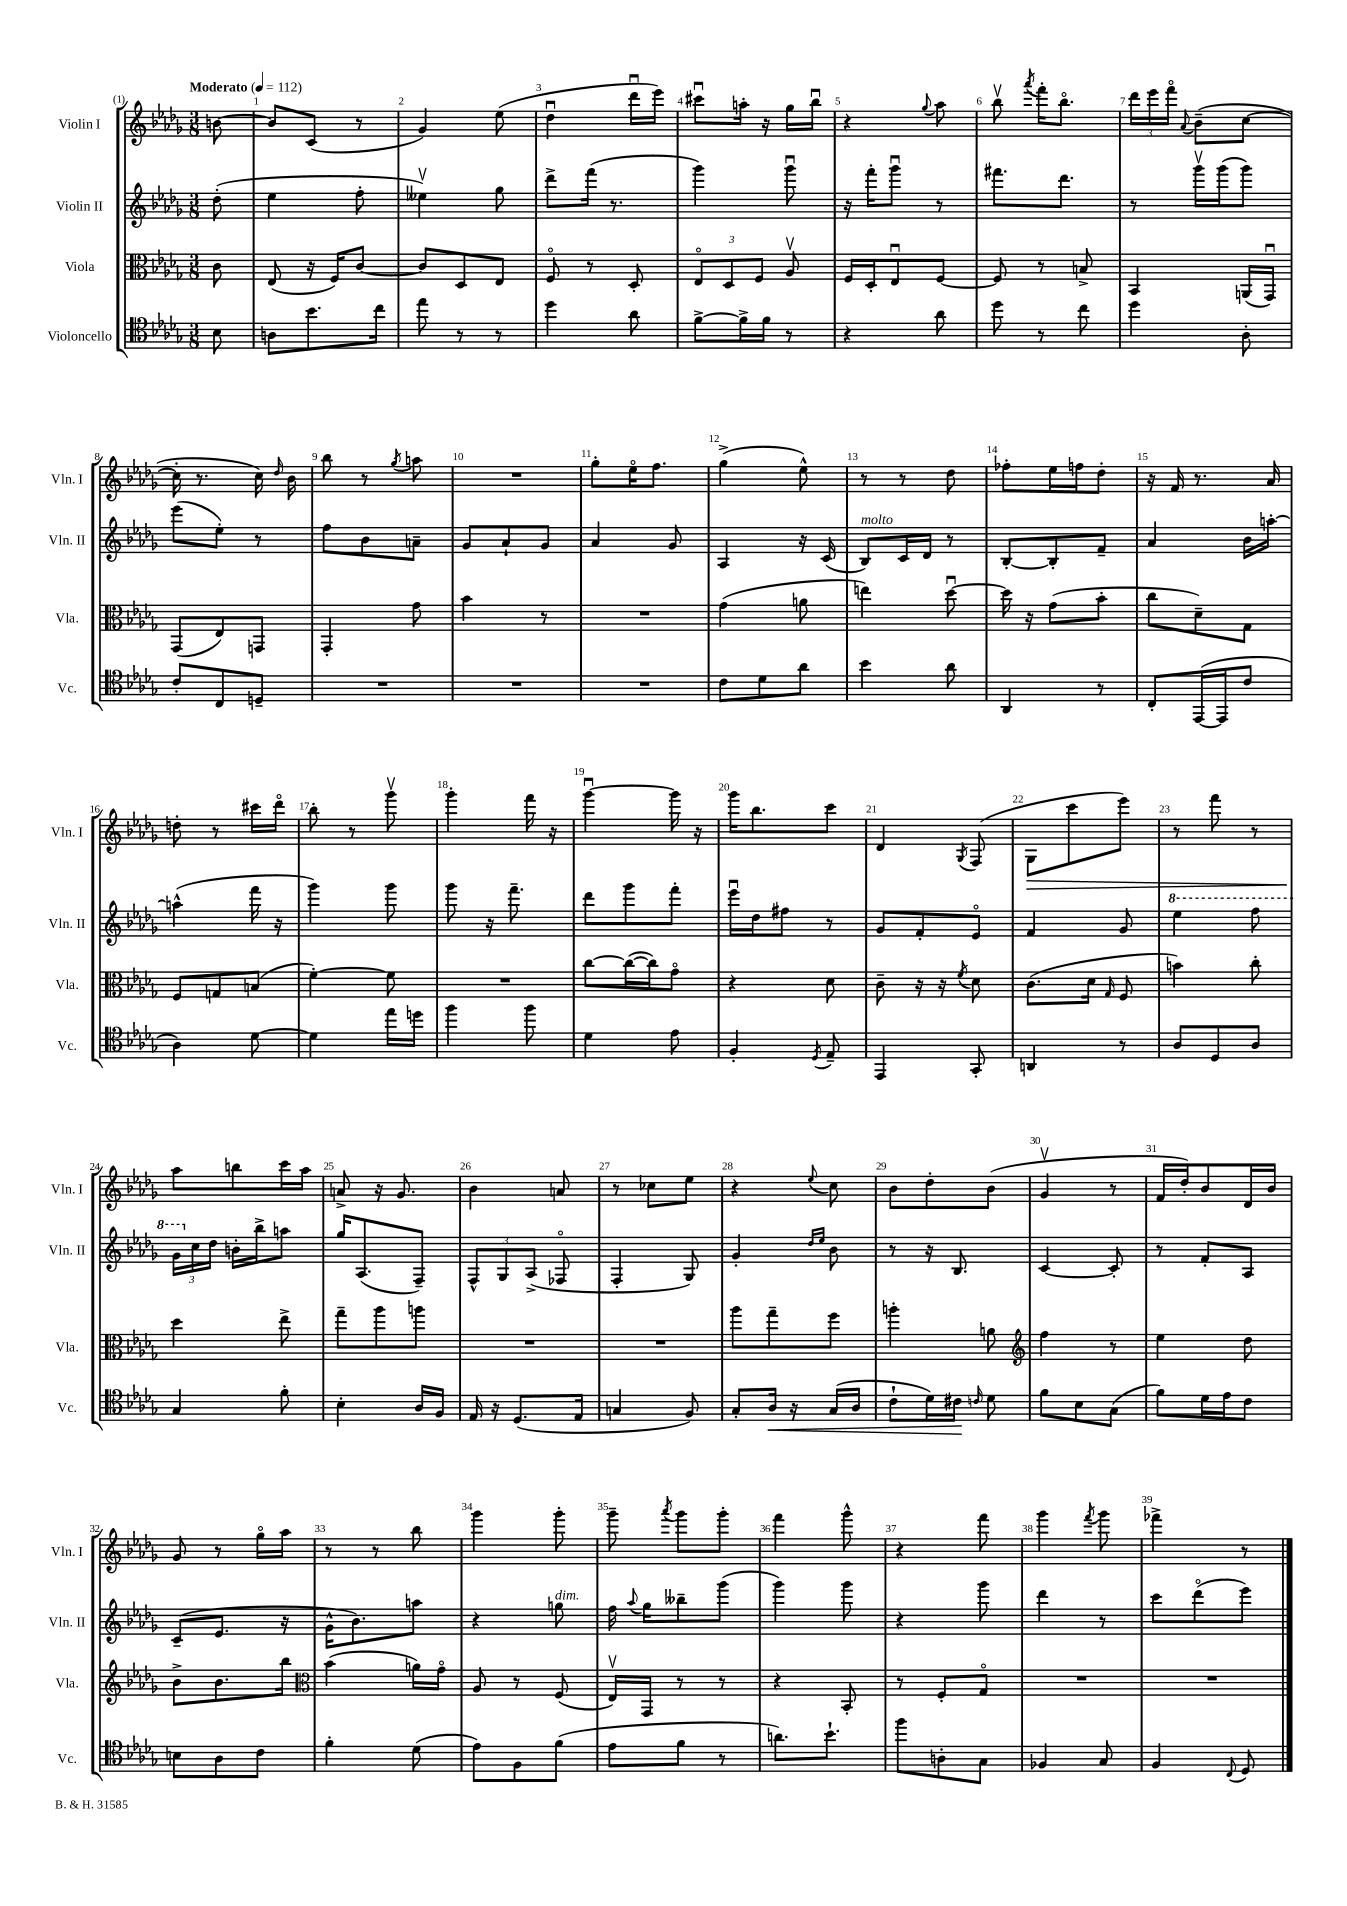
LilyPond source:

<<
\new StaffGroup <<
\new Staff = "s0" \with { instrumentName = "Violin I" shortInstrumentName = "Vln. I" } {
    \clef treble \key des \major \numericTimeSignature \time 3/8 \partial 8 \tempo "Moderato" 4 = 112
    \autoBeamOff b'8~ |
    b'8[ c'8]( r8 |
    ges'4) ees''8( |
    des''4\downbow des'''16[\downbow ees'''16]) |
    cis'''8[\downbow a''16]-. r16 ges''16[ bes''16]\downbow |
    r4 \appoggiatura { ges''8 } aes''8 |
    bes''8\upbow \acciaccatura { aes'''8 } f'''16[-. bes''8.]\flageolet |
    \tuplet 3/2 { des'''16[ ees'''16 f'''16]\flageolet } \appoggiatura { aes'8 } bes'8[--( c''8]~ |
    c''16-. r8. c''16) \grace { des''16 } bes'16 |
    bes''8 r8 \acciaccatura { ges''8 } a''8 |
    R4. |
    ges''8[-. ees''16\flageolet f''8.] |
    ges''4->( ees''8-^) |
    r8 r8 des''8 |
    fes''8[-. ees''16 f''16 des''8]-. |
    r16 f'16 r8. aes'16 |
    d''8-. r8 cis'''16[ des'''16]\flageolet |
    bes''8-. r8 ges'''8\upbow |
    ges'''4-. f'''16 r16 |
    ges'''4~\downbow ges'''16 r16 |
    ges'''16[ bes''8. c'''8] |
    des'4 \acciaccatura { ges8 } f8( |
    ges8[\> c'''8 ees'''8]) |
    r8 f'''8 r8 |
    aes''8[\! b''8 c'''16 aes''16] |
    a'8-> r16 ges'8. |
    bes'4 a'8 |
    r8 ces''8[ ees''8] |
    r4 \appoggiatura { ees''8 } c''8 |
    bes'8[ des''8-. bes'8]( |
    ges'4\upbow r8 |
    f'16[ des''16-.) bes'8 des'16 bes'16] |
    ges'8 r8 ges''16[\flageolet aes''16] |
    r8 r8 bes''8 |
    ges'''4 ges'''8-. |
    ges'''8-- \acciaccatura { aes'''8 } ges'''8[ ges'''8]-. |
    f'''4 ges'''8-^ |
    r4 f'''8 |
    ges'''4 \acciaccatura { f'''8 } ges'''8 |
    fes'''4-> r8 \bar "|." |
}
\new Staff = "s1" \with { instrumentName = "Violin II" shortInstrumentName = "Vln. II" } {
    \clef treble \key des \major \numericTimeSignature \time 3/8 \partial 8
    \autoBeamOff des''8-.( |
    ees''4 f''8-. |
    eeses''4\upbow) ges''8 |
    des'''8[-> f'''16]( r8. |
    ges'''4) ges'''8\downbow |
    r16 f'''16[-. ges'''8]\downbow r8 |
    fis'''8.[ des'''8.] |
    r8 ges'''16[\upbow ges'''16( ges'''8]) |
    ees'''8[( ees''8]-.) r8 |
    f''8[ bes'8 a'8]-- |
    ges'8[ aes'8-! ges'8] |
    aes'4 ges'8 |
    aes4 r16 c'16( |
    bes8[^\markup { \italic "molto" }) c'16 des'16] r8 |
    bes8[~-. bes8-. f'8]-- |
    aes'4 bes'16[ a''16]~-. |
    a''4-^( f'''16 r16 |
    ges'''4) ges'''8 |
    ges'''8 r16 f'''8.-- |
    des'''8[ ges'''8 f'''8]-. |
    ees'''16[\downbow des''16 fis''8] r8 |
    ges'8[ f'8-. ees'8]\flageolet |
    f'4 ges'8 |
    \ottava #1 ees'''4 f'''8 |
    \tuplet 3/2 { ges''16[ \ottava #0 c''16 des''16] } b'16[-. bes''16-> a''8] |
    ges''16[ aes8.( f8]--) |
    \tuplet 3/2 { f8[-^ ges8 aes8]->( } fes8\flageolet |
    f4-. ges8) |
    ges'4-. \grace { des''16[ ees''16] } bes'8 |
    r8 r16 bes8. |
    c'4~ c'8-. |
    r8 f'8[-. aes8] |
    c'8[--( ees'8.] r16 |
    ges'16[-^ bes'8.) a''8] |
    r4 g''8^\markup { \italic "dim." } |
    f''16 \appoggiatura { aes''8 } ges''16[ beses''8-- ges'''8]( |
    ges'''4) ges'''8 |
    r4 ges'''8 |
    des'''4 r8 |
    c'''8[ des'''8\flageolet( ees'''8]) \bar "|." |
}
\new Staff = "s2" \with { instrumentName = "Viola" shortInstrumentName = "Vla." } {
    \clef alto \key des \major \numericTimeSignature \time 3/8 \partial 8
    \autoBeamOff c'8 |
    ees8( r16 f16[) c'8]~ |
    c'8[ des8 ees8] |
    f8\flageolet r8 des8-. |
    \tuplet 3/2 { ees8[\flageolet des8 f8] } aes8\upbow |
    f16[ des16-. ees8\downbow f8]~ |
    f8 r8 b8-> |
    bes,4 a,16[( ges,16]\downbow) |
    ges,8[( ees8) g,8] |
    ges,4-. ges'8 |
    bes'4 r8 |
    R4. |
    ges'4( a'8 |
    e''4) des''8~\downbow |
    des''16 r16 ges'8[( bes'8]-. |
    c''8[ des'8--) ges8] |
    f8[ g8 b8]( |
    f'4~-.) f'8 |
    R4. |
    c''8[~ c''16~( c''16) ges'8]\flageolet |
    r4 des'8 |
    c'8-- r16 r16 \acciaccatura { f'8 } des'8 |
    c'8.[( des'16] \grace { ges16 } f8 |
    b'4) c''8-. |
    des''4 ees''8-> |
    ges''8[-- aes''8 a''8] |
    R4. |
    R4. |
    aes''8[ ges''8-- f''8] |
    a''4-. a'8 |
    \clef treble f''4 r8 |
    ees''4 des''8 |
    bes'8[-> bes'8. bes''16] |
    \clef alto bes'4( a'16[) ges'16]\flageolet |
    aes8 r8 f8( |
    ees16[\upbow) ges,16] r8 r8 |
    r4 bes,8-. |
    r8 f8[-. ges8]\flageolet |
    R4. |
    R4. \bar "|." |
}
\new Staff = "s3" \with { instrumentName = "Violoncello" shortInstrumentName = "Vc." } {
    \clef tenor \key des \major \numericTimeSignature \time 3/8 \partial 8
    \autoBeamOff bes8 |
    a8[ bes'8. c''16] |
    ees''8 r8 r8 |
    des''4 aes'8 |
    f'8[~-> f'16-> f'16] r8 |
    r4 aes'8 |
    des''8 r8 c''8 |
    des''4 aes8-. |
    c'8[-. c8 d8]-- |
    R4. |
    R4. |
    R4. |
    c'8[ des'8 aes'8] |
    bes'4 aes'8 |
    aes,4 r8 |
    c8[-. ees,16~( ees,16 c'8] |
    aes4) des'8~ |
    des'4 ees''16[ d''16] |
    f''4 f''8 |
    des'4 ees'8 |
    f4-. \acciaccatura { des8 } ees8-- |
    ees,4 ges,8-. |
    a,4 r8 |
    aes8[ des8 aes8] |
    ges4 f'8-. |
    bes4-. aes16[ f16] |
    ees16 r16 des8.[( ees16] |
    g4 f8) |
    ges8[-. aes16]\< r16 ges16[( aes16] |
    c'8[-! des'16) cis'16]\! \grace { c'16 } des'8 |
    f'8[ bes8 ges8]( |
    f'8[) des'16 ees'16 c'8] |
    b8[ aes8 c'8] |
    f'4-. des'8( |
    ees'8[) f8 f'8]( |
    ees'8[ f'8] r8 |
    a'8.[) bes'8.]-! |
    f''8[ a8-. ges8] |
    fes4 ges8 |
    f4 \appoggiatura { c8 } des8 \bar "|." |
}
>>
>>
\layout { \context { \Score \override BarNumber.break-visibility = ##(#f #t #t) barNumberVisibility = #all-bar-numbers-visible } }
